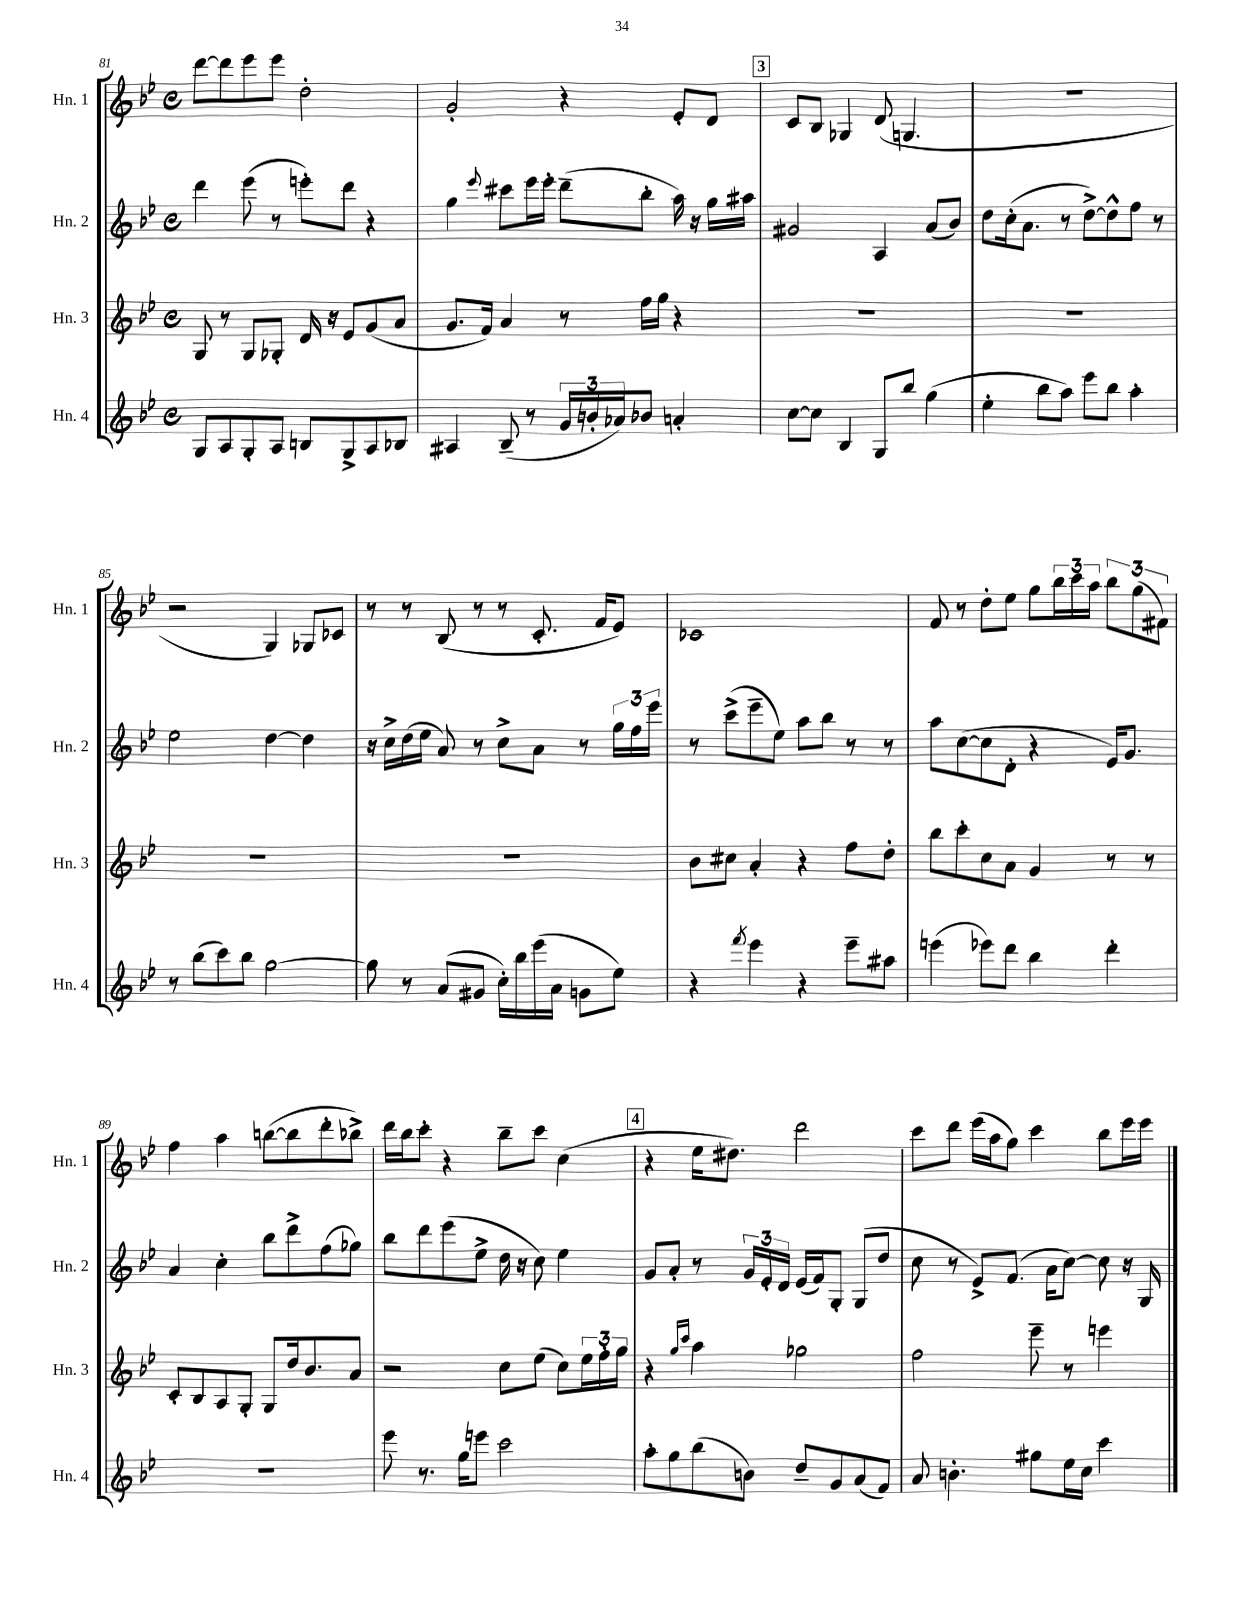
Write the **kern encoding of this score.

**kern	**kern	**kern	**kern
*staff4	*staff3	*staff2	*staff1
*clefG2	*clefG2	*clefG2	*clefG2
*k[b-e-]	*k[b-e-]	*k[b-e-]	*k[b-e-]
*M4/4	*M4/4	*M4/4	*M4/4
*met(c)	*met(c)	*met(c)	*met(c)
8G	8G	4ddd	[8ddd
8A	8r	.	8ddd]
8G'	8G	(8eee-	8eee-
8A	8G-'	8r	8eee-
8B	16d	8eee')	2dd'
.	16r	.	.
8G^	8e-	8ddd	.
8A	(8g	4r	.
8B-	8a	.	.
=	=	=	=
4A#	8.g	4gg	2g'
.	16f)	.	.
.	.	8qqeee-	.
(8B-~	4a	8ccc#	.
8r	.	16eee-	.
.	.	16eee-'	.
24g	8r	(8ddd~	4r
24b'	.	.	.
24a-)	.	.	.
8b-	16ff	8bb-'	.
.	16gg	.	.
4a'	4r	16aa)	8e-'
.	.	16r	.
.	.	16gg	8d
.	.	16aa#	.
=	=	=	=
[8cc	1r	2g#	8c
8cc]	.	.	8B-
4B-	.	.	4G-
8G	.	4A	(8d
8bb-	.	.	4.G
(4gg	.	(8a	.
.	.	8b-)	.
=	=	=	=
4ee-'	1r	8dd	1r
.	.	(16cc'	.
.	.	8.a	.
8bb-	.	.	.
8aa)	.	8r	.
8eee-	.	[8dd^)	.
8bb-	.	8dd^^]	.
4aa'	.	8ff	.
.	.	8r	.
=	=	=	=
8r	1r	2ee-	2r
(8bb-	.	.	.
8ccc)	.	.	.
8bb-	.	.	.
[2gg	.	[4dd	4G)
.	.	4dd]	8G-
.	.	.	8c-
=	=	=	=
8gg]	1r	16r	8r
.	.	16cc^	.
8r	.	(16dd	8r
.	.	16ee-	.
(8a	.	8a)	(8B-
8g#	.	8r	8r
16cc')	.	8cc^	8r
16bb-	.	.	.
(16eee-	.	8a	8.c'
16a	.	.	.
8g	.	8r	.
.	.	.	16f
8ee-)	.	24gg	8e-)
.	.	24ff	.
.	.	24eee-	.
=	=	=	=
4r	8b-	8r	1c-
.	8cc#	(8ccc^	.
8qfff	.	.	.
4eee-	4a'	8eee-~	.
.	.	8ee-)	.
4r	4r	8aa	.
.	.	8bb-	.
8eee-~	8ff	8r	.
8aa#	8dd'	8r	.
=	=	=	=
(4eee	8bb-	8aa	8f
.	8ccc'	([8cc	8r
8eee-)	8cc	8cc]	8dd'
8ddd	8a	8d'	8ee-
4bb-	4g	4r	8gg
.	.	.	24bb-
.	.	.	24ccc
.	.	.	24aa
4ddd'	8r	16e-)	12bb-
.	.	8.g	.
.	.	.	(12gg
.	8r	.	.
.	.	.	12f#)
=	=	=	=
1r	8c'	4a	4ff
.	8B-	.	.
.	8A	4cc'	4aa
.	8G'	.	.
.	8G	8bb-	([8bb
.	16dd	8ddd^	8bb]
.	8.b-	.	.
.	.	(8ff	8ddd'
.	8a	8gg-)	8bb-^)
=	=	=	=
8eee-	2r	8bb-	16ddd
.	.	.	16bb-
8.r	.	8ddd	8ccc'
.	.	(8eee-	4r
16gg	.	.	.
8eee	.	8ee-^	.
2ccc	8cc	16dd	8bb-~
.	.	16r	.
.	(8ee-	8cc)	8ccc
.	8cc)	4ee-	(4cc
.	24ee-	.	.
.	24ff'	.	.
.	24gg	.	.
=	=	=	=
8aa'	4r	8g	4r
8gg	.	8a'	.
.	16qqgg	.	.
.	16qqccc	.	.
(8bb-	4aa	8r	16ee-
.	.	.	8.dd#)
8b)	.	24g	.
.	.	24e-'	.
.	.	24d	.
8dd~	2gg-	(16e-	2ddd
.	.	16f)	.
8g	.	8G'	.
(8a	.	(8G	.
8f)	.	8dd	.
=	=	=	=
8a	2ff	8cc	8ccc
4.b'	.	8r	8ddd
.	.	8e-^)	(16eee-
.	.	.	16aa
.	.	(8.f	8gg)
8gg#	8eee-~	.	4ccc
.	.	16a	.
16ee-	8r	[8cc)	.
16cc	.	.	.
4ccc	4eee	8cc]	8bb-
.	.	16r	16eee-
.	.	16G	16eee-
==	==	==	==
*-	*-	*-	*-
